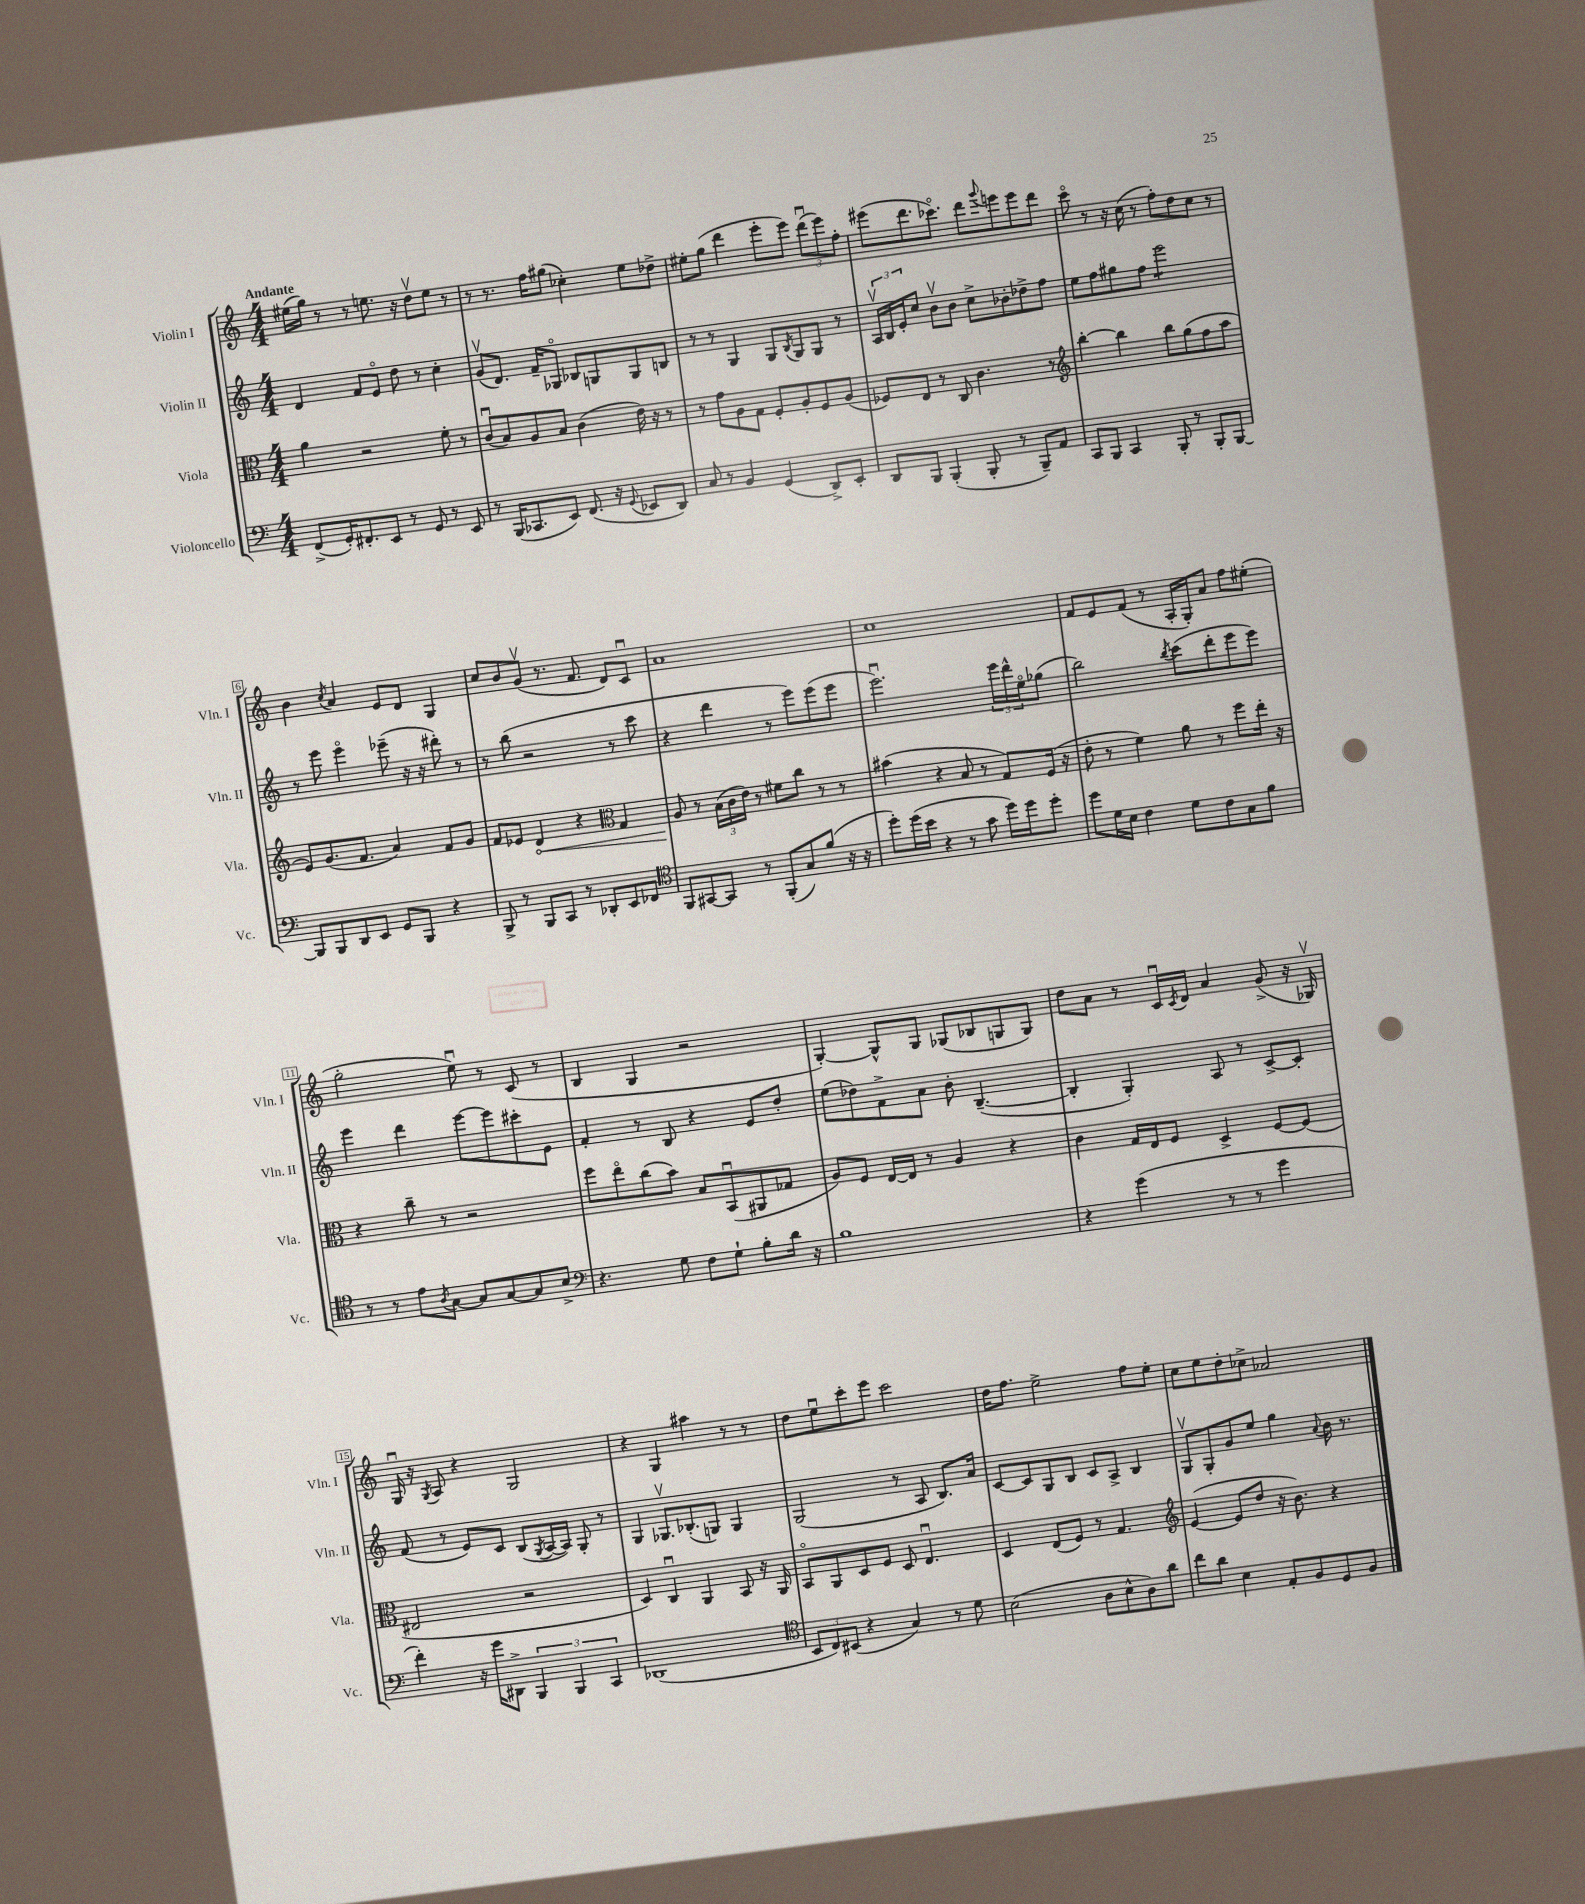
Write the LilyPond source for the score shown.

<<
\new StaffGroup <<
\new Staff = "s0" \with { instrumentName = "Violin I" shortInstrumentName = "Vln. I" } {
    \clef treble \key c \major \numericTimeSignature \time 4/4 \tempo "Andante"
    eis''16( g''16) r8 r8 e''8. r16 d''8\upbow e''8 r8 |
    r8 r8. f''16 gis''8( ces''4-.) e''8 des''8-> |
    eis''8-. g''8( d'''4 e'''8-. e'''8) \tuplet 3/2 { d'''8\downbow( e'''8) f''8-. } |
    eis'''8( d'''8. ces'''8.\flageolet) d'''8 \appoggiatura { g'''8 } e'''8 e'''8 d'''8 |
    c'''8\flageolet r8 r16 c''16( r8 f''8-.) d''8 c''8 r8 |
    b'4 \acciaccatura { c''8 } a'4 e'8 d'8 g4 |
    c''8 b'8 g'8\upbow( r8. f'8. d'8) c'8\downbow |
    a'1 |
    c''1 |
    f'8 e'8 f'8( r8 a16-. g16-.) a'8 f''8 eis''8-.( |
    g''2-. e''8\downbow) r8 c'8( r8 |
    b4 g4 r2 |
    g4~-.) g8-^ g8 ges8( bes8 g8 g8) |
    d''8 a'8 r8 c'16\downbow \acciaccatura { c'8 } d'16 a'4 g'8->( r16 ges16\upbow) |
    g16\downbow r16 \acciaccatura { g8 } a8 r4 g2 |
    r4 g4 ais''4 r8 r8 |
    d''8 e''8\downbow c'''8-. e'''8 c'''2 |
    d''16 f''8. e''2-> f''8 e''8-. |
    c''8 e''8 d''8-. ces''8-> aes'2 \bar "|." |
}
\new Staff = "s1" \with { instrumentName = "Violin II" shortInstrumentName = "Vln. II" } {
    \clef treble \key c \major \numericTimeSignature \time 4/4
    d'4 f'8 e'8\flageolet d''8 r8 c''4-. |
    g'8\upbow( d'8.) f'16-- ges8\flageolet bes8 g8 g8 b8 |
    r8 r8 g4 g8 \acciaccatura { b8 } g8 g8 r8 |
    \tuplet 3/2 { a16\upbow b16 e'16-. } c''8 b'8\upbow b'8 c''8-> bes'8-. des''8-> f''8 |
    e''8 f''8 gis''8 f''8 e'''2:8 |
    r8 e'''8 e'''4\flageolet ees'''8--( r16 r16 dis'''8-.) r8 |
    r8 b''8( r2 r8 c'''8 |
    r4 d'''4 r8 e'''8) e'''8( e'''8 |
    e'''2.\downbow) \tuplet 3/2 { e'''16 d'''16-^ e''16\flageolet } ges''8( |
    b''2) \acciaccatura { b''8 } c'''8( d'''8-. e'''8 e'''8) |
    e'''4 d'''4 e'''8~ e'''8 cis'''8-. e'8 |
    f'4-. r8 b8 r4 e'8 d''8-. |
    e''8( des''8) f'8-> a'8 b'8-. b4.~--( |
    b4-. g4-.) a8 r8 c'8~-> c'8-. |
    f'8( r8 e'8) c'8 b8( \acciaccatura { g8 } a16~ a16) g8-. r8 |
    g4 ges8.\upbow bes8.-.( g8) g4 |
    g2( r8 a8 b8.) a'16 |
    c'8~ c'8 g8 b8 c'8 a8-> b4 |
    g8\upbow g8-. g'8 e''8 g''4 \appoggiatura { a'8 } b'16 r8. \bar "|." |
}
\new Staff = "s2" \with { instrumentName = "Viola" shortInstrumentName = "Vla." } {
    \clef alto \key c \major \numericTimeSignature \time 4/4
    a'4 r2 f'8-. r8 |
    c'8\downbow( b8) a8 b8 c'4( e'16) r16 r8 |
    r8 g'8 a8 g8 f8-. a8-. f8 a8( |
    fes8) e8 r8 c8 c'4. r8 |
    \clef treble b''4~-. b''4 b''8 g''8( f''8 a''8 |
    e'8) g'8.( f'8. a'4) f'8 g'8 |
    f'8 ees'8 \once \override Hairpin.circled-tip = ##t d'4\< r4 \clef alto g4 |
    a8\! r8 \tuplet 3/2 { b16( c'16 e'16) } r8 fis'8 c''8 r8 r8 |
    bis'4( r4 b8 r8 g8) f16( r16 |
    e'8-. r8 f'4) a'8 r8 f''8 e''16-. r16 |
    r4 c''8-- r8 r2 |
    f''8 e''8\flageolet c''8( b'8) b8 b,8\downbow( ais,8 ges8 |
    a8) f8 e16~ e16 r8 a4 r4 |
    c'4 g16 e16 f8 d4-> f8~ f8( |
    eis2 r2 |
    d4) c4\downbow a,4 b,8 r16 a,16 |
    b,8\flageolet a,8 d8 f8 d8 e4.\downbow |
    d4 e8( f8) r8 g4. |
    \clef treble e'4~( e'8 d''8 r16 b'8.) r4 \bar "|." |
}
\new Staff = "s3" \with { instrumentName = "Violoncello" shortInstrumentName = "Vc." } {
    \clef bass \key c \major \numericTimeSignature \time 4/4
    f,8->( g,16-.) fis,8.-. e,8 r8 g,8 r8 e,8 |
    r8 b,,16( ces,8. e,8) f,8.( r16 \appoggiatura { g,8 } ees,8 d,8) |
    c8 r8 b,4 g,4( d,8->) e,8-. |
    d,8 b,,8 b,,4-.( b,,8-. r8 b,,8--) a,8 |
    c,8 b,,8 c,4 b,,8-. r8 b,,8-. b,,8~ |
    b,,8 b,,8 d,8 e,8 g,8 b,,8 r4 |
    b,,8-> r8 b,,8 c,8 r8 des,8-. e,8 fes,8 |
    \clef tenor f,8 gis,8~ gis,8 r8 f,8-.( g8) f'8( r16 r16 |
    d''8-.) d''16( b'16 r4 r8 g'8 d''16) d''16 d''8-. |
    d''8 d'16 b16 c'4 d'8 c'8 g8 f'8 |
    r8 r8 e'8 \acciaccatura { a8 } g8~ g8 g8~ g8 b8-> |
    \clef bass r4. g8 f8 g8-! b8-. d'16 r16 |
    b1 |
    r4 g'4( r8 r8 g'4 |
    f'4-.) r16 g'16 dis,8-> \tuplet 3/2 { b,,4 b,,4 c,4 } |
    des,1( |
    \clef tenor \tuplet 3/2 { b,8 c8) bis,8( } r4 g4) r8 d'8 |
    b2( a8 b8-^ a8) a'8 |
    c''8 a'8 b4 e8-. f8 d8 f8 \bar "|." |
}
>>
>>
\layout { \context { \Score \override BarNumber.stencil = #(make-stencil-boxer 0.1 0.3 ly:text-interface::print) } }
